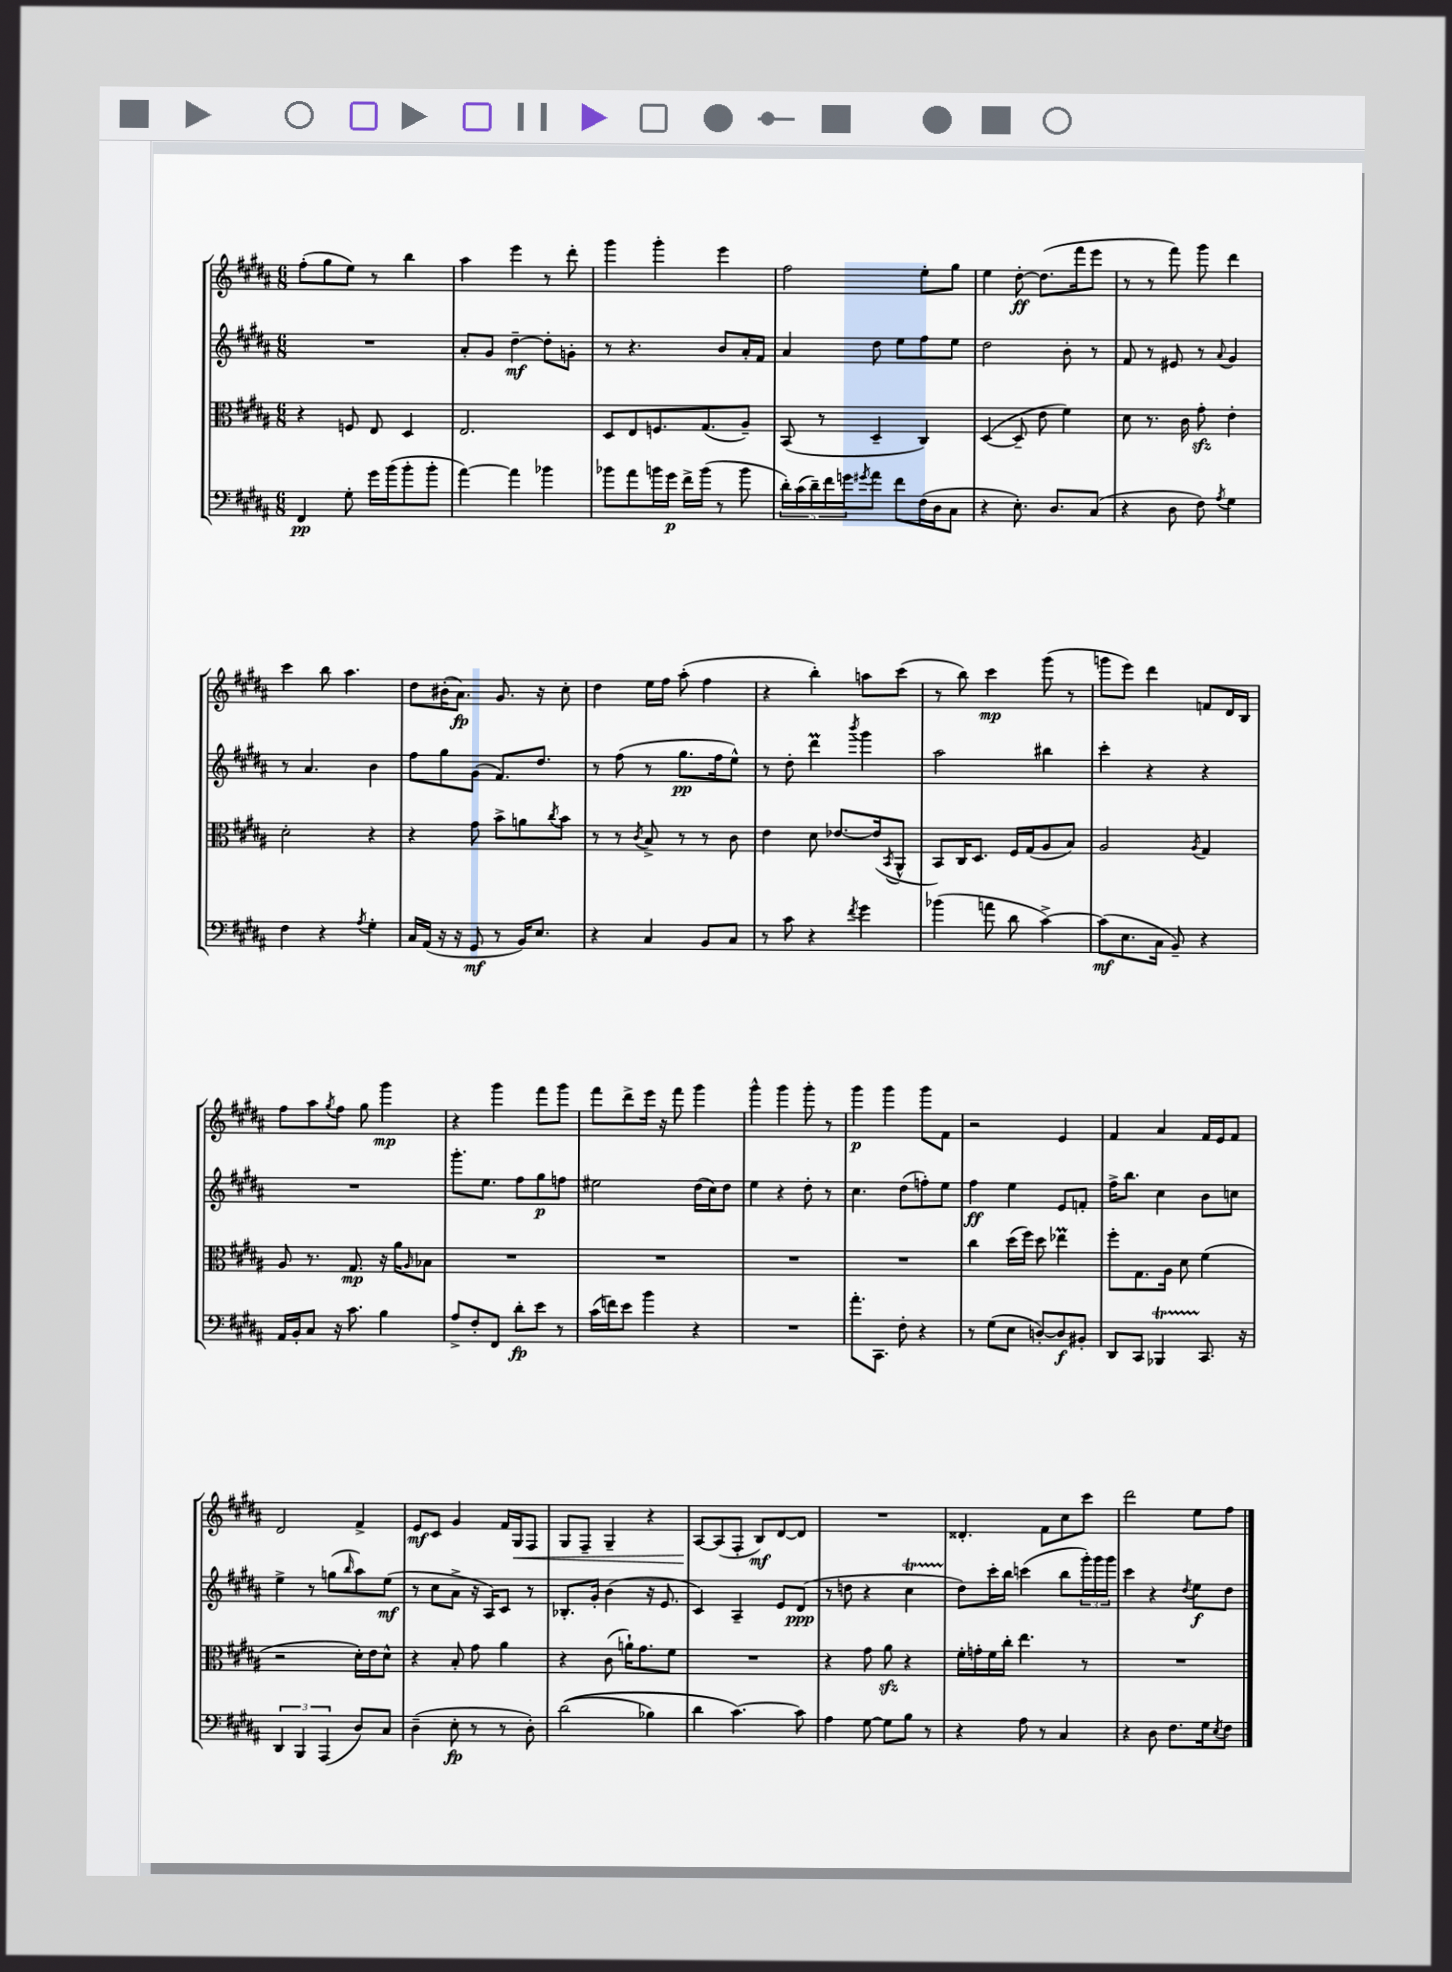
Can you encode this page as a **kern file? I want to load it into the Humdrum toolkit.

**kern	**kern	**kern	**kern
*staff4	*staff3	*staff2	*staff1
*clefF4	*clefC3	*clefG2	*clefG2
*k[f#c#g#d#a#]	*k[f#c#g#d#a#]	*k[f#c#g#d#a#]	*k[f#c#g#d#a#]
*M6/8	*M6/8	*M6/8	*M6/8
4FF#	4r	2.r	(8ff#'
.	.	.	8gg#
8G#'	8F	.	8ee)
16g#	8E	.	8r
(16b	.	.	.
8b'	4D#	.	4bb
8b'	.	.	.
=	=	=	=
[4a#)	2.E	8a#'	4aa#
.	.	8g#	.
4a#]	.	[4dd#~	4eee
4b-	.	8dd#']	8r
.	.	8g'	8ddd#'
=	=	=	=
8b-	8D#	8r	4ggg#
8a#	8E	4.r	.
16b	8.F	.	4ggg#'
16g#	.	.	.
16f#^	.	.	.
(16b	(8.G#	.	.
8r	.	8b	4eee
8b	8A#~)	16a#'	.
.	.	16f#	.
=	=	=	=
20d#')	(8BB	4a#	2ff#
(20c#	.	.	.
20d#~)	.	.	.
.	8r	.	.
20f#	.	.	.
20g	.	.	.
8qg#	.	.	.
8a#	4D#~	8dd#	.
8f#	.	8ee	.
(16F#	4C#)	8ff#	8ee'
16D#	.	.	.
8C#	.	8ee	8gg#
=	=	=	=
4r	([4D#	2dd#	4ee
8.E')	8D#~]	.	[8dd#'
.	8e	.	(8.dd#]
8.D#	.	.	.
.	4f#)	8b'	.
.	.	.	16fff#
(8C#	.	8r	8eee
=	=	=	=
4r	8d#	8f#	8r
.	8.r	8r	8r
8D#	.	8e#	8fff#)
.	16c#	.	.
8F#)	8g#'	8r	8ggg#
8qA#	.	8qqa#	.
4G#	4e'	4g#	4ddd#
=	=	=	=
4F#	2d#'	8r	4ccc#
.	.	4.a#	.
4r	.	.	8bb
.	.	.	4.aa#
8qA#	.	.	.
4G#'	4r	4b	.
=	=	=	=
16C#	4r	8ff#	8dd#
(16AA#	.	.	.
16r	.	8gg#	(16b#'
16r	.	.	8.a#)
8GG#	8g#	(8g#	.
8r	8b^	8.f#)	8.g#
16BB)	8a	.	.
8.E	.	8.dd#	16r
.	8qcc#	.	.
.	8b	.	8cc#'
=	=	=	=
4r	8r	8r	4dd#
.	8r	(8ff#	.
.	8qc#	.	.
4C#	8B^	8r	16ee
.	.	.	16ff#
.	8r	8.gg#	(8aa#'
8BB	8r	.	4ff#
.	.	16ff#	.
8C#	8c#	8ee^^)	.
=	=	=	=
8r	4e	8r	4r
8c#	.	8dd#'	.
4r	8d#	4ddd#	4bb')
.	[8.e-	.	.
8qf#	.	8qbbb	.
4g#	.	4ggg#	8aa
.	(16e-]	.	.
.	8qBB	.	.
.	8AA#^^	.	(8ccc#
=	=	=	=
(4b-	8BB)	2aa#	8r
.	16C#	.	8bb)
.	8.D#	.	.
8a	.	.	4ccc#
8d#	16F#	.	.
.	(16G#	.	.
[4c#^)	8A#	4bb#	(8ggg#
.	8B)	.	8r
=	=	=	=
(8c#]	2A#	4ccc#'	8ggg
8.E	.	.	8eee)
.	.	4r	4ddd#
16C#	.	.	.
8BB~)	.	.	.
.	8qA#	.	.
4r	4G#	4r	8f
.	.	.	16d#
.	.	.	16B
=	=	=	=
16AA#	8A#	2.r	8ff#
16BB'	.	.	.
8C#	8.r	.	8aa#
.	.	.	8qgg#
16r	.	.	8ff#
8.c#	8.G#	.	.
.	.	.	8gg#
4B	16r	.	4ggg#
.	16a#	.	.
.	16qqA#	.	.
.	8B-	.	.
=	=	=	=
8A#^	2.r	8.ggg#'	4r
8F#'	.	.	.
.	.	8.ee	.
8FF#	.	.	4ggg#
8d#'	.	8ff#	.
8e	.	8gg#	8fff#
8r	.	8ff	8ggg#
=	=	=	=
(16c#	2.r	2ee#	8fff#
16f)	.	.	.
8e	.	.	8ddd#^
4b	.	.	16eee
.	.	.	16r
.	.	.	8fff#
4r	.	(16dd#	4ggg#
.	.	16cc#)	.
.	.	8dd#	.
=	=	=	=
2.r	2.r	4ee	4ggg#^^
.	.	4r	4ggg#
.	.	8dd#'	8ggg#'
.	.	8r	8r
=	=	=	=
8.a#'	2.r	4.cc#	4ggg#
8.CC#	.	.	.
.	.	.	4ggg#
8F#'	.	(8dd#	.
4r	.	8ff')	8ggg#
.	.	8ee	8f#
=	=	=	=
8r	4cc#	4ff#	2r
(8G#	.	.	.
8E	(16dd#	4ee	.
.	16ff#)	.	.
[8D')	8dd#	.	.
8D]	4ee-	8e	4e
8BB#'	.	8f'	.
=	=	=	=
8DD#	8ff#'	16ff#^	4f#
.	.	8.bb	.
8CC#	8.G#	.	.
4BBB-	.	4cc#	4a#
.	16A#	.	.
.	8d#	.	.
8.CC#	(4f#	8b	16f#
.	.	.	16e
.	.	8cc	8f#
16r	.	.	.
=	=	=	=
6DD#	2r	4ee^	2d#
6BBB	.	.	.
.	.	8r	.
(6AAA#	.	.	.
.	.	(8gg	.
.	.	16qqbb	.
8D#)	16d#')	8aa#)	4f#^
.	16e	.	.
8C#	8d#^^	(8ee	.
=	=	=	=
(4D#~	4r	8r	8e
.	.	8cc#	8c#
8E'	8B'	8a#^	4g#
8r	8g#	16r	.
.	.	16A#)	.
8r	4a#	8c#	16f#
.	.	.	16G#
8D#')	.	8r	8F#
=	=	=	=
&((2d#	4r	8.B-'	8G#
.	.	.	8F#~
.	.	16g#'	.
.	(8c#	(4b	4G#~
.	16a`)	.	.
.	8.g#	.	.
4B-)	.	16r	4r
.	.	8.e	.
.	8f#	.	.
=	=	=	=
4d#	2.r	4c#)	[8A#
.	.	.	(8A#]
[4.c#&)	.	4A#~	8F#'
.	.	.	8B)
.	.	8e	[8d#
8c#]	.	(8d#	8d#]
=	=	=	=
4A#	4r	8r	2.r
.	.	8dd	.
[8G#	8g#	4r	.
8G#]	8a#	.	.
8B	4r	4cc#	.
8r	.	.	.
=	=	=	=
4r	16f#'	8dd#)	4.d##'
.	16g'	.	.
.	16f#	16ccc#'	.
.	16cc#'	16bb	.
8A#	4.ee	(4ccc	.
8r	.	.	8f#
4C#	.	8bb	8cc#
.	8r	24ggg#')	8ccc#
.	.	24ggg#	.
.	.	24ggg#	.
=	=	=	=
4r	2.r	4ccc#	2ddd#
8D#	.	4r	.
8.F#	.	.	.
.	.	8qdd#	.
.	.	8ee	8ee
16G#	.	.	.
8qE	.	.	.
8F#	.	8dd#	8ff#
==	==	==	==
*-	*-	*-	*-
